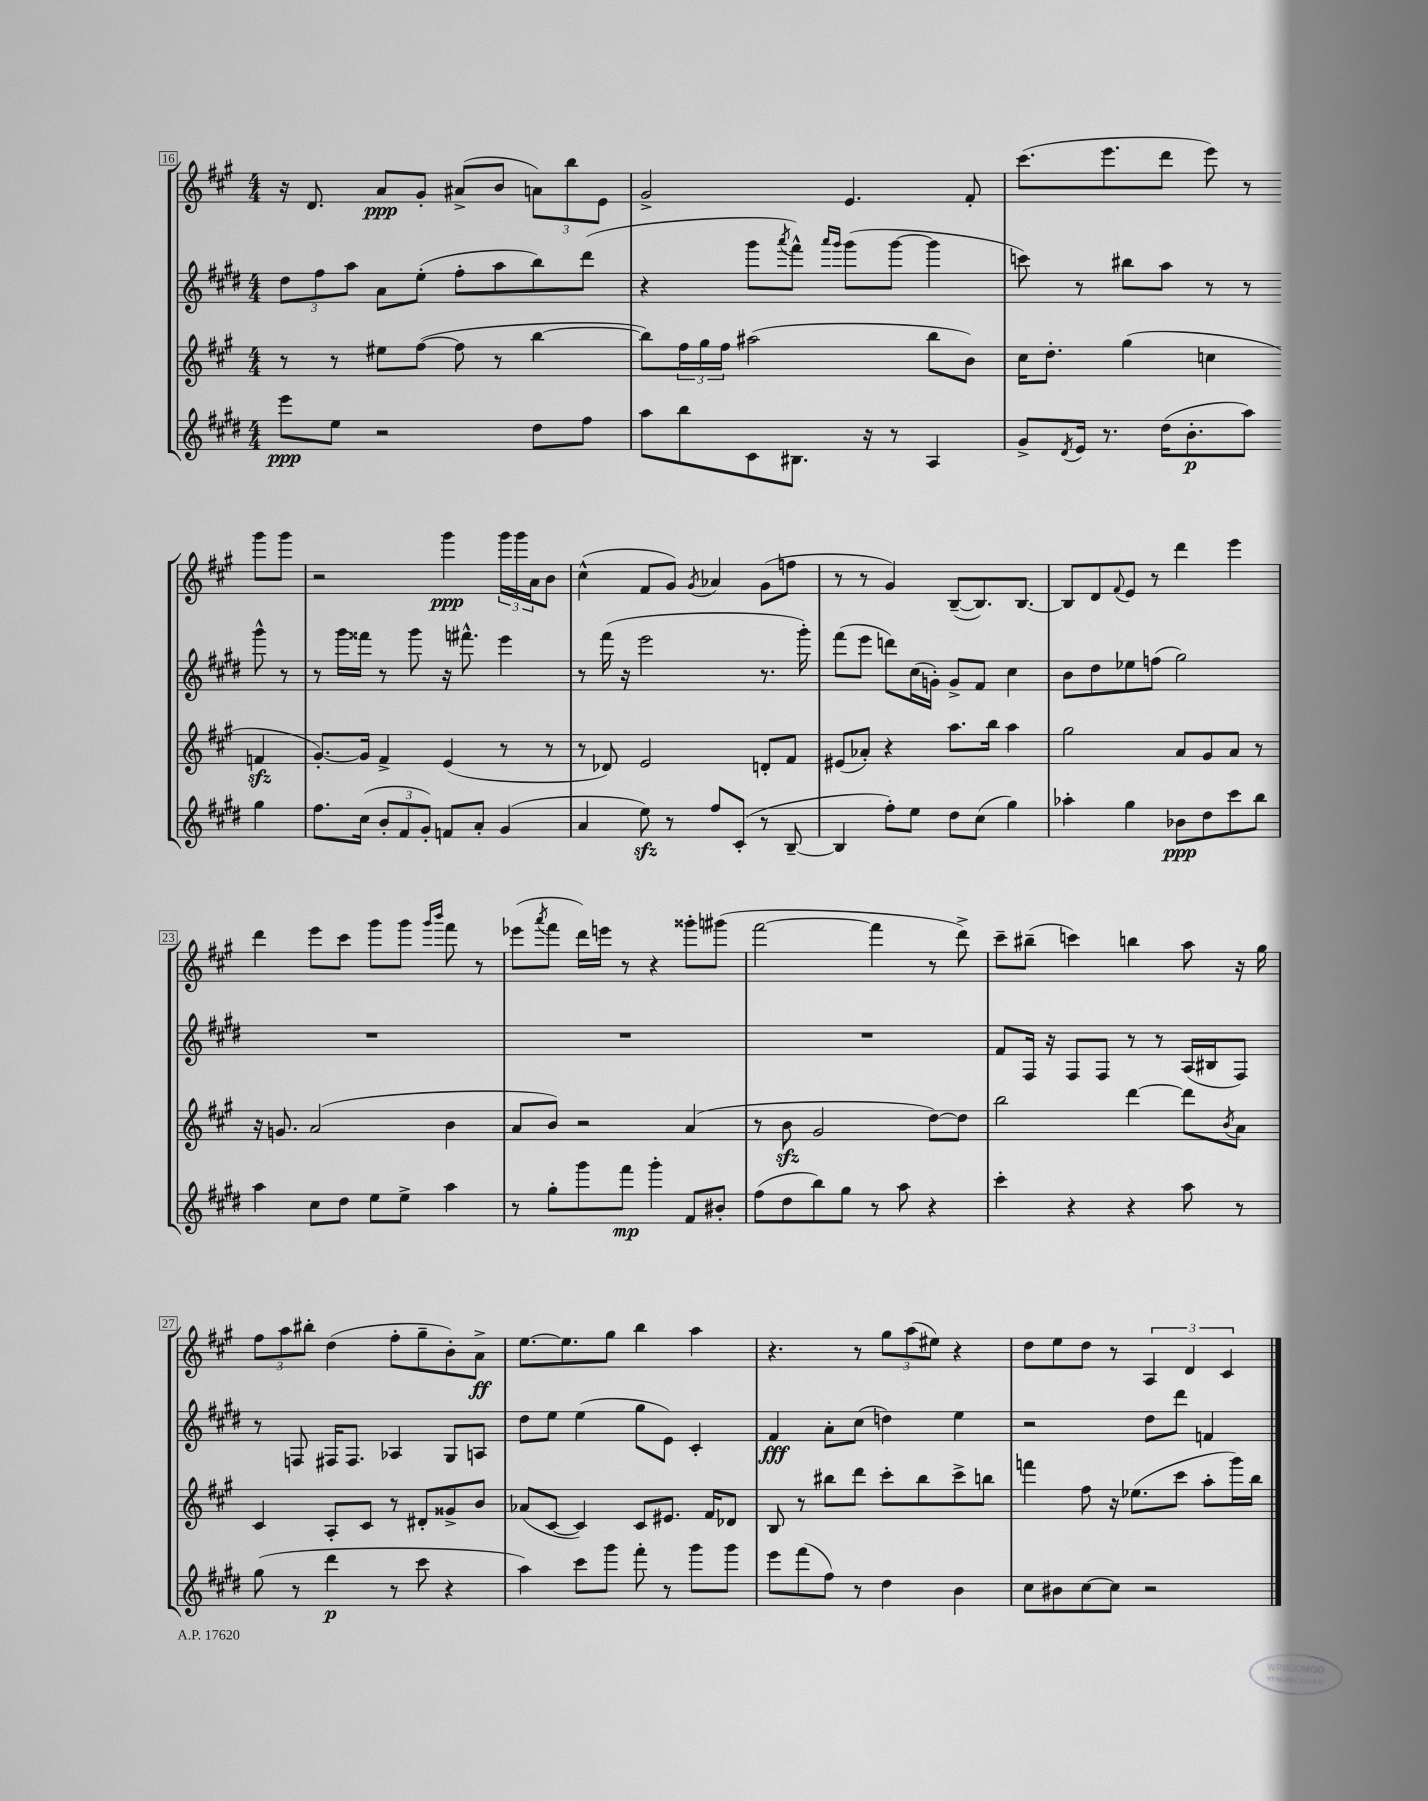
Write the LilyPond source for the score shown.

<<
\new StaffGroup <<
\new Staff = "s0" {
    \clef treble \key a \major \numericTimeSignature \time 4/4
    r16 d'8. a'8\ppp gis'8-. ais'8->( b'8 \tuplet 3/2 { a'8) b''8 e'8 } |
    gis'2-> e'4. fis'8-. |
    cis'''8.( e'''8. d'''8 e'''8) r8 gis'''8 gis'''8 |
    r2 gis'''4\ppp \tuplet 3/2 { gis'''16 gis'''16 a'16 } b'8 |
    cis''4-^( fis'8 gis'8) \acciaccatura { gis'8 } aes'4 gis'8( f''8 |
    r8 r8 gis'4) b8~--( b8.) b8.~ |
    b8 d'8 \appoggiatura { fis'8 } e'8 r8 d'''4 e'''4 |
    d'''4 e'''8 cis'''8 gis'''8 gis'''8 \grace { gis'''16 b'''16 } fis'''8 r8 |
    ees'''8( \acciaccatura { a'''8 } fis'''8 d'''16) e'''16 r8 r4 gisis'''8-. gis'''8( |
    fis'''2~ fis'''4 r8 d'''8->) |
    cis'''8-- bis''8--( c'''4) b''4 a''8 r16 gis''16 |
    \tuplet 3/2 { fis''8 a''8 bis''8-. } d''4( fis''8-. gis''8-- b'8-.) a'8->\ff |
    e''8.~ e''8. gis''8 b''4 a''4 |
    r4. r8 \tuplet 3/2 { gis''8 a''8( eis''8) } r4 |
    d''8 e''8 d''8 r8 \tuplet 3/2 { a4 d'4 cis'4 } \bar "|." |
}
\new Staff = "s1" {
    \clef treble \key e \major \numericTimeSignature \time 4/4
    \tuplet 3/2 { dis''8 fis''8 a''8 } a'8 e''8-.( fis''8-. a''8 b''8) dis'''8( |
    r4 gis'''8 \acciaccatura { a'''8 } fis'''8-^) \grace { a'''16 gis'''16 } gis'''8( gis'''8~ gis'''4 |
    c'''8) r8 bis''8 a''8 r8 r8 gis'''8-^ r8 |
    r8 gis'''16 fisis'''16 r8 gis'''8 r16 fis'''8.-^ e'''4 |
    r8 fis'''16( r16 e'''2 r8. gis'''16-.) |
    fis'''8( e'''8 d'''8) cis''16( g'16-.) g'8-> fis'8 cis''4 |
    b'8 dis''8 ees''8 f''8( gis''2) |
    R1 |
    R1 |
    R1 |
    fis'8 fis16 r16 fis8 fis8 r8 r8 a16( bis16 fis8) |
    r8 f8 fis16 fis8. aes4 gis8 a8 |
    dis''8 e''8 e''4( gis''8 e'8) cis'4-. |
    fis'4\fff a'8-. cis''8( d''4) e''4 |
    r2 dis''8 dis'''8 f'4 \bar "|." |
}
\new Staff = "s2" {
    \clef treble \key a \major \numericTimeSignature \time 4/4
    r8 r8 eis''8 fis''8~( fis''8 r8 b''4~ |
    b''8) \tuplet 3/2 { fis''16 gis''16 fis''16 } ais''2( b''8 b'8) |
    cis''16 d''8.-. gis''4( c''4 f'4\sfz |
    gis'8.~-.) gis'16 fis'4-> e'4( r8 r8 |
    r8 des'8) e'2 d'8-. fis'8 |
    eis'8( aes'8-.) r4 a''8. b''16 a''4 |
    gis''2 a'8 gis'8 a'8 r8 |
    r16 g'8. a'2( b'4 |
    a'8 b'8) r2 a'4( |
    r8 b'8\sfz gis'2 d''8~) d''8 |
    b''2 d'''4~ d'''8 \acciaccatura { b'8 } a'8 |
    cis'4 a8-. cis'8 r8 dis'8-. gisis'8-> b'8 |
    aes'8( cis'8~ cis'4) cis'8 eis'8. fis'16 des'8 |
    b8 r8 bis''8 d'''8 cis'''8-. bis''8 cis'''8-> b''8 |
    f'''4 fis''8 r16 ees''8.( cis'''8 a''8-. gis'''16) b''16 \bar "|." |
}
\new Staff = "s3" {
    \clef treble \key e \major \numericTimeSignature \time 4/4
    e'''8\ppp e''8 r2 dis''8 fis''8 |
    a''8 b''8 cis'8 bis8. r16 r8 a4 |
    gis'8-> \acciaccatura { dis'8 } e'16 r8. dis''16( b'8.-.\p a''8) gis''4 |
    fis''8. cis''16( \tuplet 3/2 { b'8-. fis'8 gis'8-.) } f'8 a'8-. gis'4( |
    a'4 e''8\sfz) r8 fis''8 cis'8-.( r8 b8~-- |
    b4 fis''8-.) e''8 dis''8 cis''8( gis''4) |
    aes''4-. gis''4 bes'8\ppp dis''8 cis'''8 b''8 |
    a''4 cis''8 dis''8 e''8 e''8-> a''4 |
    r8 gis''8-. gis'''8 fis'''8\mp gis'''4-. fis'8 bis'8-. |
    fis''8( dis''8 b''8) gis''8 r8 a''8 r4 |
    cis'''4-. r4 r4 a''8 r8 |
    gis''8( r8 dis'''4\p r8 cis'''8 r4 |
    a''4) cis'''8 gis'''8 fis'''8-. r8 gis'''8 gis'''8 |
    e'''8 fis'''8( fis''8) r8 dis''4 b'4 |
    cis''8 bis'8 cis''8~ cis''8 r2 \bar "|." |
}
>>
>>
\layout { \context { \Score currentBarNumber = #16 \override BarNumber.stencil = #(make-stencil-boxer 0.1 0.3 ly:text-interface::print) } }
